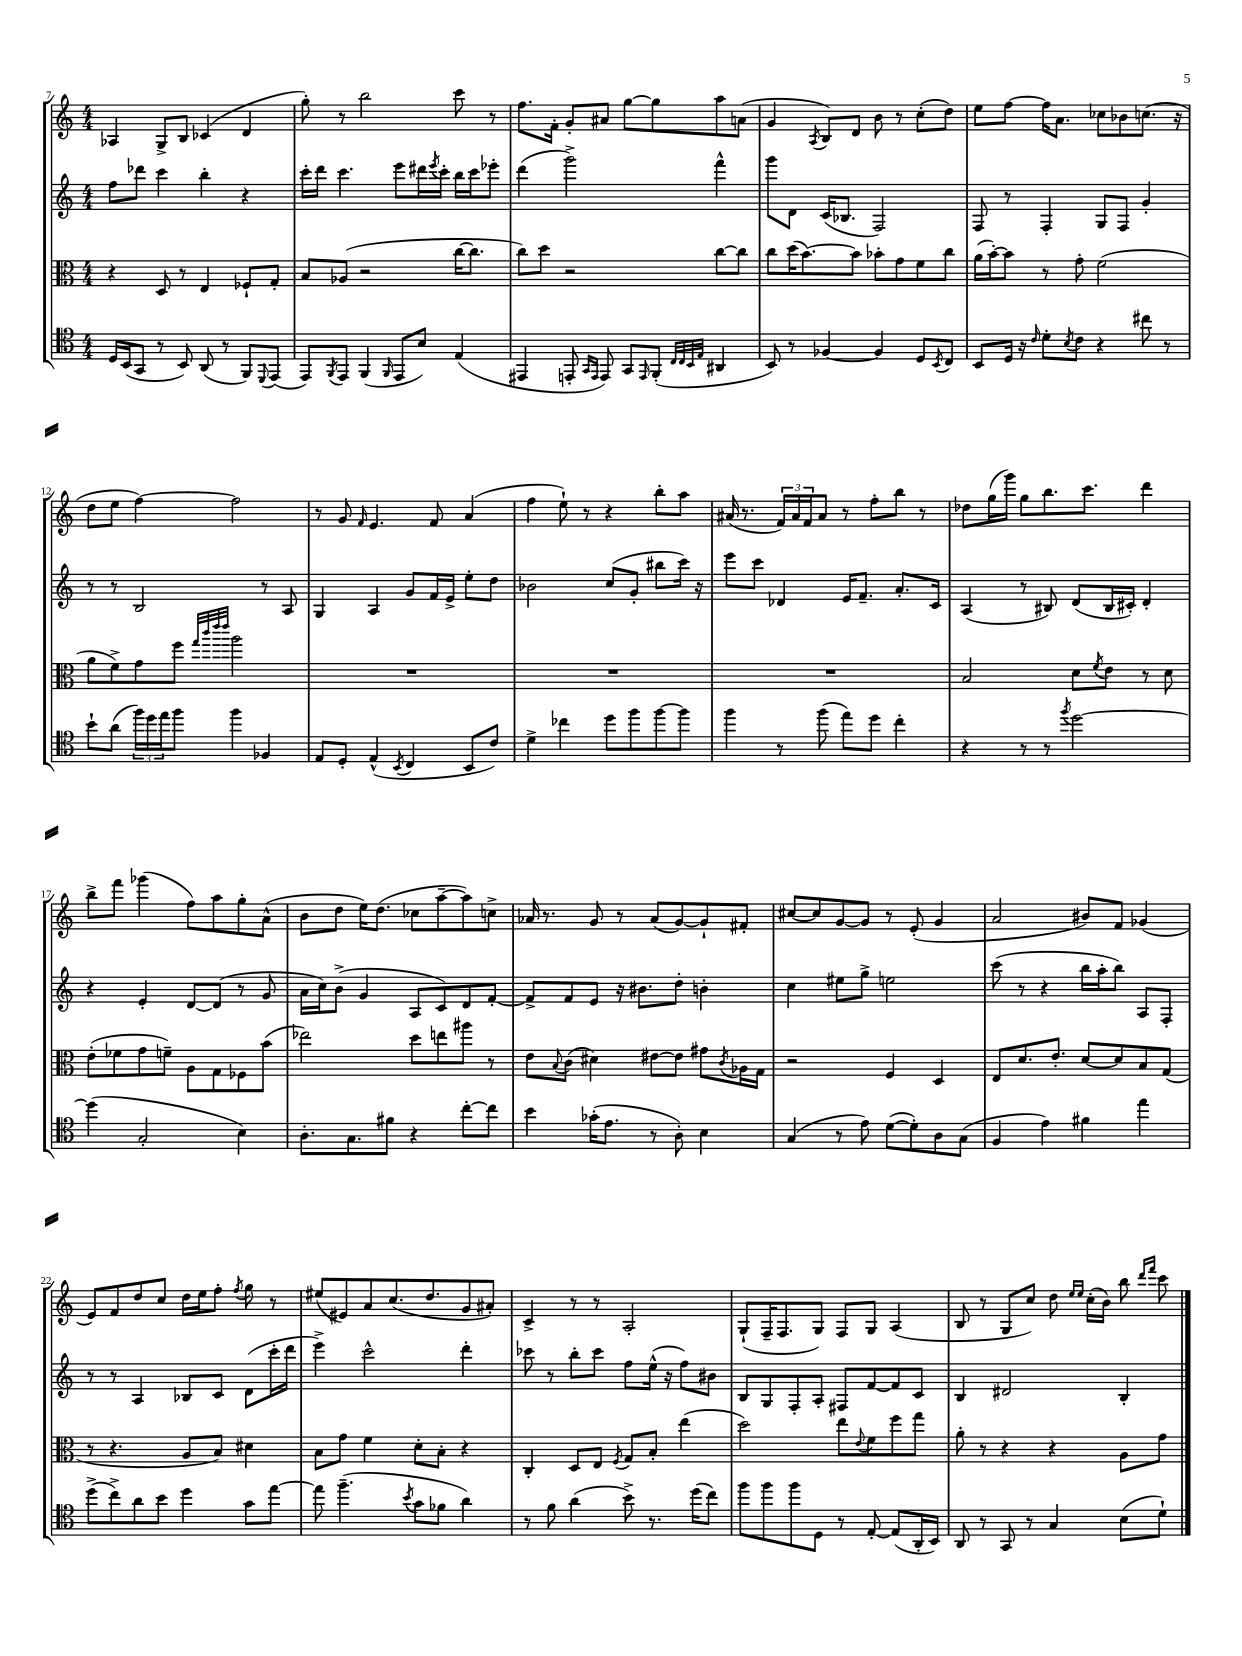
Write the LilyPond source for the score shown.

<<
\new StaffGroup <<
\new Staff = "s0" {
    \clef treble \key c \major \numericTimeSignature \time 4/4
    aes4 g8-> b8 ces'4( d'4 |
    g''8-.) r8 b''2 c'''8 r8 |
    f''8. f'16-. g'8-. ais'8 g''8~ g''8 a''8 a'8( |
    g'4 \acciaccatura { a8 } b8) d'8 b'8 r8 c''8-.( d''8) |
    e''8 f''8~ f''16 a'8. ces''8 bes'8 c''8.( r16 |
    d''8 e''8 f''4~) f''2 |
    r8 g'8 \grace { f'16 } e'4. f'8 a'4( |
    f''4 e''8-!) r8 r4 b''8-. a''8 |
    ais'16( r8. \tuplet 3/2 { f'16) ais'16 f'16 } ais'8 r8 f''8-. b''8 r8 |
    des''8 g''16( g'''16) g''8 b''8. c'''8. d'''4 |
    b''8-> f'''8 ges'''4( f''8) a''8 g''8-. a'8-^( |
    b'8 d''8 e''16) d''8.( ces''8 a''8~-- a''8) c''8-> |
    aes'16 r8. g'8 r8 aes'8( g'8~) g'8-! fis'8-. |
    cis''8~ cis''8 g'8~ g'8 r8 e'8-.( g'4 |
    a'2 bis'8) f'8 ges'4( |
    e'8) f'8 d''8 c''8 d''16 e''16 f''8-. \acciaccatura { f''8 } g''8 r8 |
    eis''8( eis'8) a'8 c''8.( d''8. g'8 ais'8-.) |
    c'4-> r8 r8 a2-. |
    g8-!( f16-- f8. g8) f8 g8 a4( |
    b8 r8 g8 c''8) d''8 \grace { e''16 e''16 } c''16-.( b'16) b''8 \grace { d'''16 f'''16 } c'''8 \bar "|." |
}
\new Staff = "s1" {
    \clef treble \key c \major \numericTimeSignature \time 4/4
    f''8 des'''8 c'''4 b''4-. r4 |
    c'''16-. d'''16 c'''4. e'''8 dis'''16 \acciaccatura { e'''8 } c'''16-. b''16 c'''16 ees'''8-. |
    d'''4( g'''2->) f'''4-^ |
    g'''8 d'8 c'16( bes8. f2) |
    f8 r8 f4-. g8 f8 g'4-. |
    r8 r8 b2 r8 a8 |
    g4 a4 g'8 f'16 e'16-> e''8-. d''8 |
    bes'2 c''8( g'8-. bis''8 c'''16) r16 |
    e'''8 c'''8 des'4 e'16 f'8.-- a'8.-. c'16 |
    a4( r8 bis8) d'8( bis16 cis'16-.) d'4-. |
    r4 e'4-. d'8~ d'8( r8 g'8 |
    a'16 c''16) b'8->( g'4 a8 c'8) d'8 f'8~-. |
    f'8-> f'8 e'8 r16 bis'8. d''8-. b'4-. |
    c''4 eis''8 g''8-> e''2 |
    c'''8( r8 r4 b''16 a''16-. b''8) a8 f8-. |
    r8 r8 a4 bes8 c'8 d'8( c'''16-. d'''16 |
    e'''4->) c'''2-^ d'''4-. |
    ces'''8 r8 b''8-. ces'''8 f''8 e''16-^( r16 f''8) bis'8 |
    b8 g8 f8-. a8-. fis8 f'8~ f'8 c'8 |
    b4 dis'2 b4-. \bar "|." |
}
\new Staff = "s2" {
    \clef alto \key c \major \numericTimeSignature \time 4/4
    r4 d8 r8 e4 fes8-! g8-. |
    b8 aes8( r2 c''16~ c''8. |
    c''8) d''8 r2 c''8~ c''8 |
    c''8 d''16( b'8.~) b'8 bes'8-. g'8 f'8 c''8 |
    a'16( b'16~-.) b'8 r8 g'8-. f'2( |
    a'8 f'8->) g'8 f''8 \grace { g''32 c'''32 e'''32 e'''32 } a''2 |
    R1 |
    R1 |
    R1 |
    b2 d'8 \acciaccatura { f'8 } e'8 r8 d'8 |
    e'8-.( fes'8 g'8 f'8--) a8 g8 fes8 b'8( |
    ees''2) d''8 e''8 ais''8 r8 |
    e'8 \appoggiatura { b8 } c'8( dis'4) eis'8~ eis'8 gis'8 \acciaccatura { c'8 } aes16 g16 |
    r2 f4 d4 |
    e8 d'8. e'8.-. d'8~ d'8 b8 g8( |
    r8 r4. a8 b8) dis'4 |
    b8 g'8 f'4 d'8-. b8-. r4 |
    c4-. d8 e8 \acciaccatura { f8 } g8 b8-. e''4( |
    d''2) e''8 \appoggiatura { e'8 } f'8 f''8 g''8 |
    a'8-. r8 r4 r4 a8 g'8 \bar "|." |
}
\new Staff = "s3" {
    \clef tenor \key c \major \numericTimeSignature \time 4/4
    d16 b,16( g,8 r8 b,8) a,8( r8 f,8) \appoggiatura { d,8 } e,8( |
    e,8) \acciaccatura { f,8 } e,8 f,4( \grace { f,16 } e,8 b8) e4( |
    eis,4 e,8-. \grace { g,16 e,16 } e,8) g,8 \grace { e,16 } f,8-.( \grace { c32 c32 b,32 e32 } ais,4 |
    b,8) r8 fes4~ fes4 d8 \acciaccatura { b,8 } c8 |
    b,8 d16 r16 \grace { c'16 } d'8-. \acciaccatura { b8 } c'8 r4 cis''8 r8 |
    b'8-! a'8( \tuplet 3/2 { f''16) d''16 e''16 } f''8 f''4 fes4 |
    e8 d8-. e4-^( \acciaccatura { b,8 } c4 b,8 c'8) |
    d'4-> ces''4 d''8 f''8 f''8~ f''8 |
    f''4 r8 f''8( e''8) d''8 c''4-. |
    r4 r8 r8 \acciaccatura { f''8 } d''2~ |
    d''4( g2-. b4) |
    a8.-. g8. fis'8 r4 c''8~-. c''8 |
    b'4 ges'16-.( e'8. r8 a8-.) b4 |
    g4( r8 e'8) d'8~( d'8-.) a8 g8( |
    f4 e'4) fis'4 e''4 |
    d''8->( c''8->) a'8 b'8 d''4 g'8 e''8~ |
    e''8 f''4.--( \acciaccatura { b'8 } g'8 fes'8 a'4) |
    r8 f'8 a'4( b'8->) r8. d''16( c''8) |
    f''8 f''8 f''8 d8 r8 e8~-. e8( a,16-. b,16) |
    a,8 r8 g,8 r8 g4 b8( d'8-!) \bar "|." |
}
>>
>>
\layout { \context { \Score currentBarNumber = #7 } }
